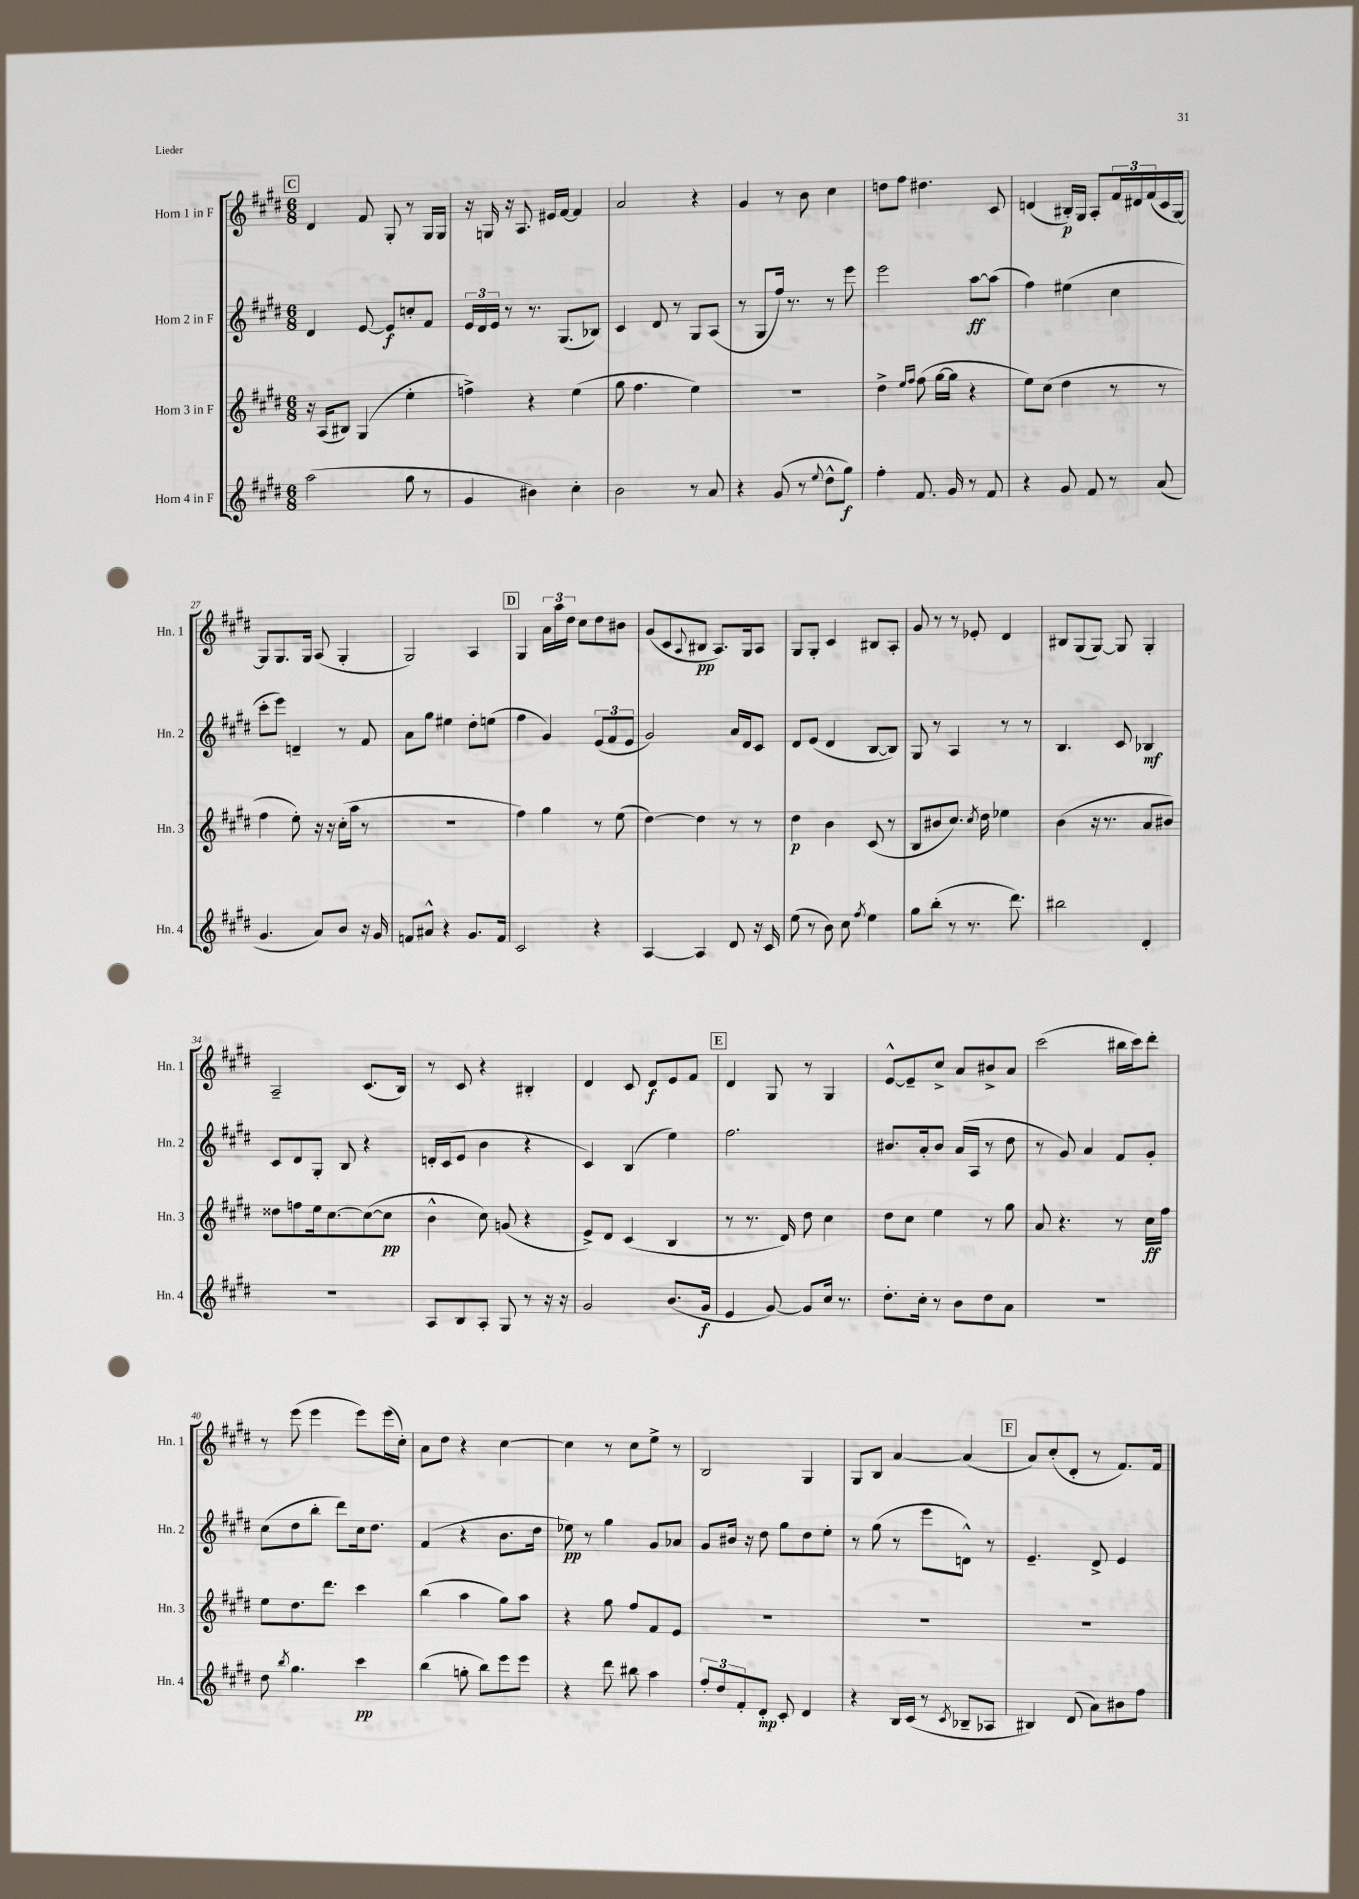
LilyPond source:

<<
\new StaffGroup <<
\new Staff = "s0" \with { instrumentName = "Horn 1 in F" shortInstrumentName = "Hn. 1" } {
    \clef treble \key e \major \numericTimeSignature \time 6/8
    \mark \markup { \box "C" } dis'4 fis'8 gis8-. r8 gis16 gis16 |
    r16 g16 r16 a8. eis'16 fis'16~ fis'4 |
    a'2 r4 |
    gis'4 r8 b'8 cis''4 |
    d''8 fis''8 dis''4. cis'8 |
    d'4( bis16-.\p) gis16 a8-. \tuplet 3/2 { fis'16 dis'16 fis'16( } cis'16 gis16~) |
    gis8 gis8. gis16 a8( gis4-. |
    gis2) a4 |
    \mark \markup { \box "D" } gis4 \tuplet 3/2 { a'16 a''16 dis''16 } cis''8 dis''8 bis'8 |
    gis'8( cis'8 \appoggiatura { a8 } bis8\pp a8.) gis16 a8 |
    gis8 gis8-. cis'4 bis8 a8-. |
    gis'8 r8 r8 ees'8-. dis'4 |
    bis8 gis8( gis8~) gis8 gis4-. |
    a2-- cis'8.( b16) |
    r8 cis'8 r4 bis4-. |
    dis'4 cis'8 dis'8\f e'8 fis'8 |
    \mark \markup { \box "E" } dis'4 gis8 r8 gis4 |
    e'8~-^ e'8-- cis''8-> a'8 bis'8-> a'8 |
    cis'''2( bis''16 cis'''16) dis'''8-. |
    r8 e'''8( e'''4 e'''8) e'''16( cis''16-.) |
    a'8 dis''8 r4 cis''4~ |
    cis''4 r8 cis''8 e''8-> r8 |
    b2 gis4 |
    gis8 b8 a'4~ a'4( |
    \mark \markup { \box "F" } a'8) cis''8-.( dis'8-. r8 fis'8.) fis'16 \bar "|." |
}
\new Staff = "s1" \with { instrumentName = "Horn 2 in F" shortInstrumentName = "Hn. 2" } {
    \clef treble \key e \major \numericTimeSignature \time 6/8
    \mark \markup { \box "C" } dis'4 e'8~ e'8\f c''8-. fis'8 |
    \tuplet 3/2 { e'16 dis'16 e'16 } r8 r8. gis8.( bes8) |
    cis'4 dis'8 r8 gis8 a8( |
    r8 gis8 fis''16) r8. r8 e'''8 |
    e'''2 a''8~\ff a''8( |
    fis''4) eis''4( cis''4 |
    cis'''8-. e'''8) d'4-- r8 fis'8 |
    a'8 gis''8 eis''4 dis''8-. e''8( |
    \mark \markup { \box "D" } fis''4 gis'4) \tuplet 3/2 { e'8( fis'8 e'8 } |
    gis'2) a'16 dis'16 cis'8 |
    dis'8 e'8( dis'4 b8~ b8) |
    gis8 r8 a4 r8 r8 |
    b4. cis'8 bes4\mf |
    cis'8 dis'8 gis8-. b8 r4 |
    d'16-. cis'16( e'8 b'4 r4 |
    cis'4) b4( e''4) |
    \mark \markup { \box "E" } fis''2. |
    bis'8. a'16-. bis'8 a'16( a16 r8 dis''8 |
    r8 gis'8) a'4 fis'8 gis'8-. |
    cis''8( dis''8 b''8-. dis'''8) cis''16 dis''8. |
    fis'4( r4 b'8. dis''16 |
    ees''8\pp) r8 gis''4 gis'8 aes'8 |
    gis'8 bis'16 r16 dis''8 gis''8 dis''8 e''8-. |
    r8 gis''8( r8 e'''8 d'8-^) r8 |
    \mark \markup { \box "F" } e'4.-- dis'8-> e'4 \bar "|." |
}
\new Staff = "s2" \with { instrumentName = "Horn 3 in F" shortInstrumentName = "Hn. 3" } {
    \clef treble \key e \major \numericTimeSignature \time 6/8
    \mark \markup { \box "C" } r16 a16( bis8) gis4( e''4-. |
    f''4->) r4 e''4( |
    gis''8 fis''4. e''4) |
    R2. |
    dis''4-> \grace { e''16 fis''16 } fis''8( gis''16~ gis''16 r4 |
    e''8) cis''8( dis''4 r8 r8 |
    fis''4 e''8-.) r16 r16 cis''16-.( a''16 r8 |
    R2. |
    \mark \markup { \box "D" } fis''4) gis''4 r8 e''8( |
    dis''4~) dis''4 r8 r8 |
    dis''4\p b'4 cis'8( r8 |
    b8 bis'8 cis''8.) \acciaccatura { cis''8 } dis''16 ees''4 |
    b'4( r16 r8. a'8 bis'8) |
    disis''8 f''8 e''16 cis''8.~ cis''8~( cis''8\pp |
    b'4-^ cis''8) g'8( r4 |
    e'8->) dis'8 cis'4( b4 |
    \mark \markup { \box "E" } r8 r8. dis'16) dis''8 cis''4 |
    dis''8 cis''8 e''4 r8 gis''8 |
    a'8 r4. r8 cis''16\ff fis''16 |
    e''8 dis''8. dis'''8. cis'''4 |
    b''4( a''4 gis''8) a''8 |
    r4 gis''8 fis''8 fis'8 e'8 |
    R2. |
    R2. |
    \mark \markup { \box "F" } R2. \bar "|." |
}
\new Staff = "s3" \with { instrumentName = "Horn 4 in F" shortInstrumentName = "Hn. 4" } {
    \clef treble \key e \major \numericTimeSignature \time 6/8
    \mark \markup { \box "C" } a''2( gis''8 r8 |
    gis'4 bis'4) cis''4-. |
    b'2 r8 a'8 |
    r4 gis'8( r8 \appoggiatura { e''8 } dis''8-^ gis''8\f) |
    fis''4-. fis'8. gis'16 r8 fis'8 |
    r4 gis'8 fis'8 r8 a'8( |
    gis'4. a'8) b'8 r16 gis'16 |
    f'8 ais'8-^ r4 gis'8. f'16 |
    \mark \markup { \box "D" } cis'2 r4 |
    a4~ a4 dis'8 r16 cis'16 |
    e''8( r8 b'8) cis''8 \acciaccatura { fis''8 } e''4 |
    gis''8 b''8-.( r8 r8. dis'''8.) |
    bis''2 dis'4-. |
    R2. |
    a8 b8 a8-. gis8 r8 r16 r16 |
    gis'2 b'8.( gis'16\f |
    \mark \markup { \box "E" } e'4 gis'8~) gis'8 cis''16 r8. |
    dis''8.-. cis''16-. r8 b'8 dis''8 a'8 |
    R2. |
    dis''8 \acciaccatura { b''8 } gis''4. cis'''4\pp |
    b''4( g''8-. b''8) e'''8 e'''8 |
    r4 dis'''8 bis''8 a''4 |
    \tuplet 3/2 { fis''8-. dis''8 fis'8-. } dis'8-.\mp cis'8-. dis'4 |
    r4 b16 cis'16( r8 \acciaccatura { cis'8 } bes8-- aes8 |
    \mark \markup { \box "F" } bis4) dis'8( a'8) bis'8 fis''8 \bar "|." |
}
>>
>>
\layout { \context { \Score currentBarNumber = #21 } }
